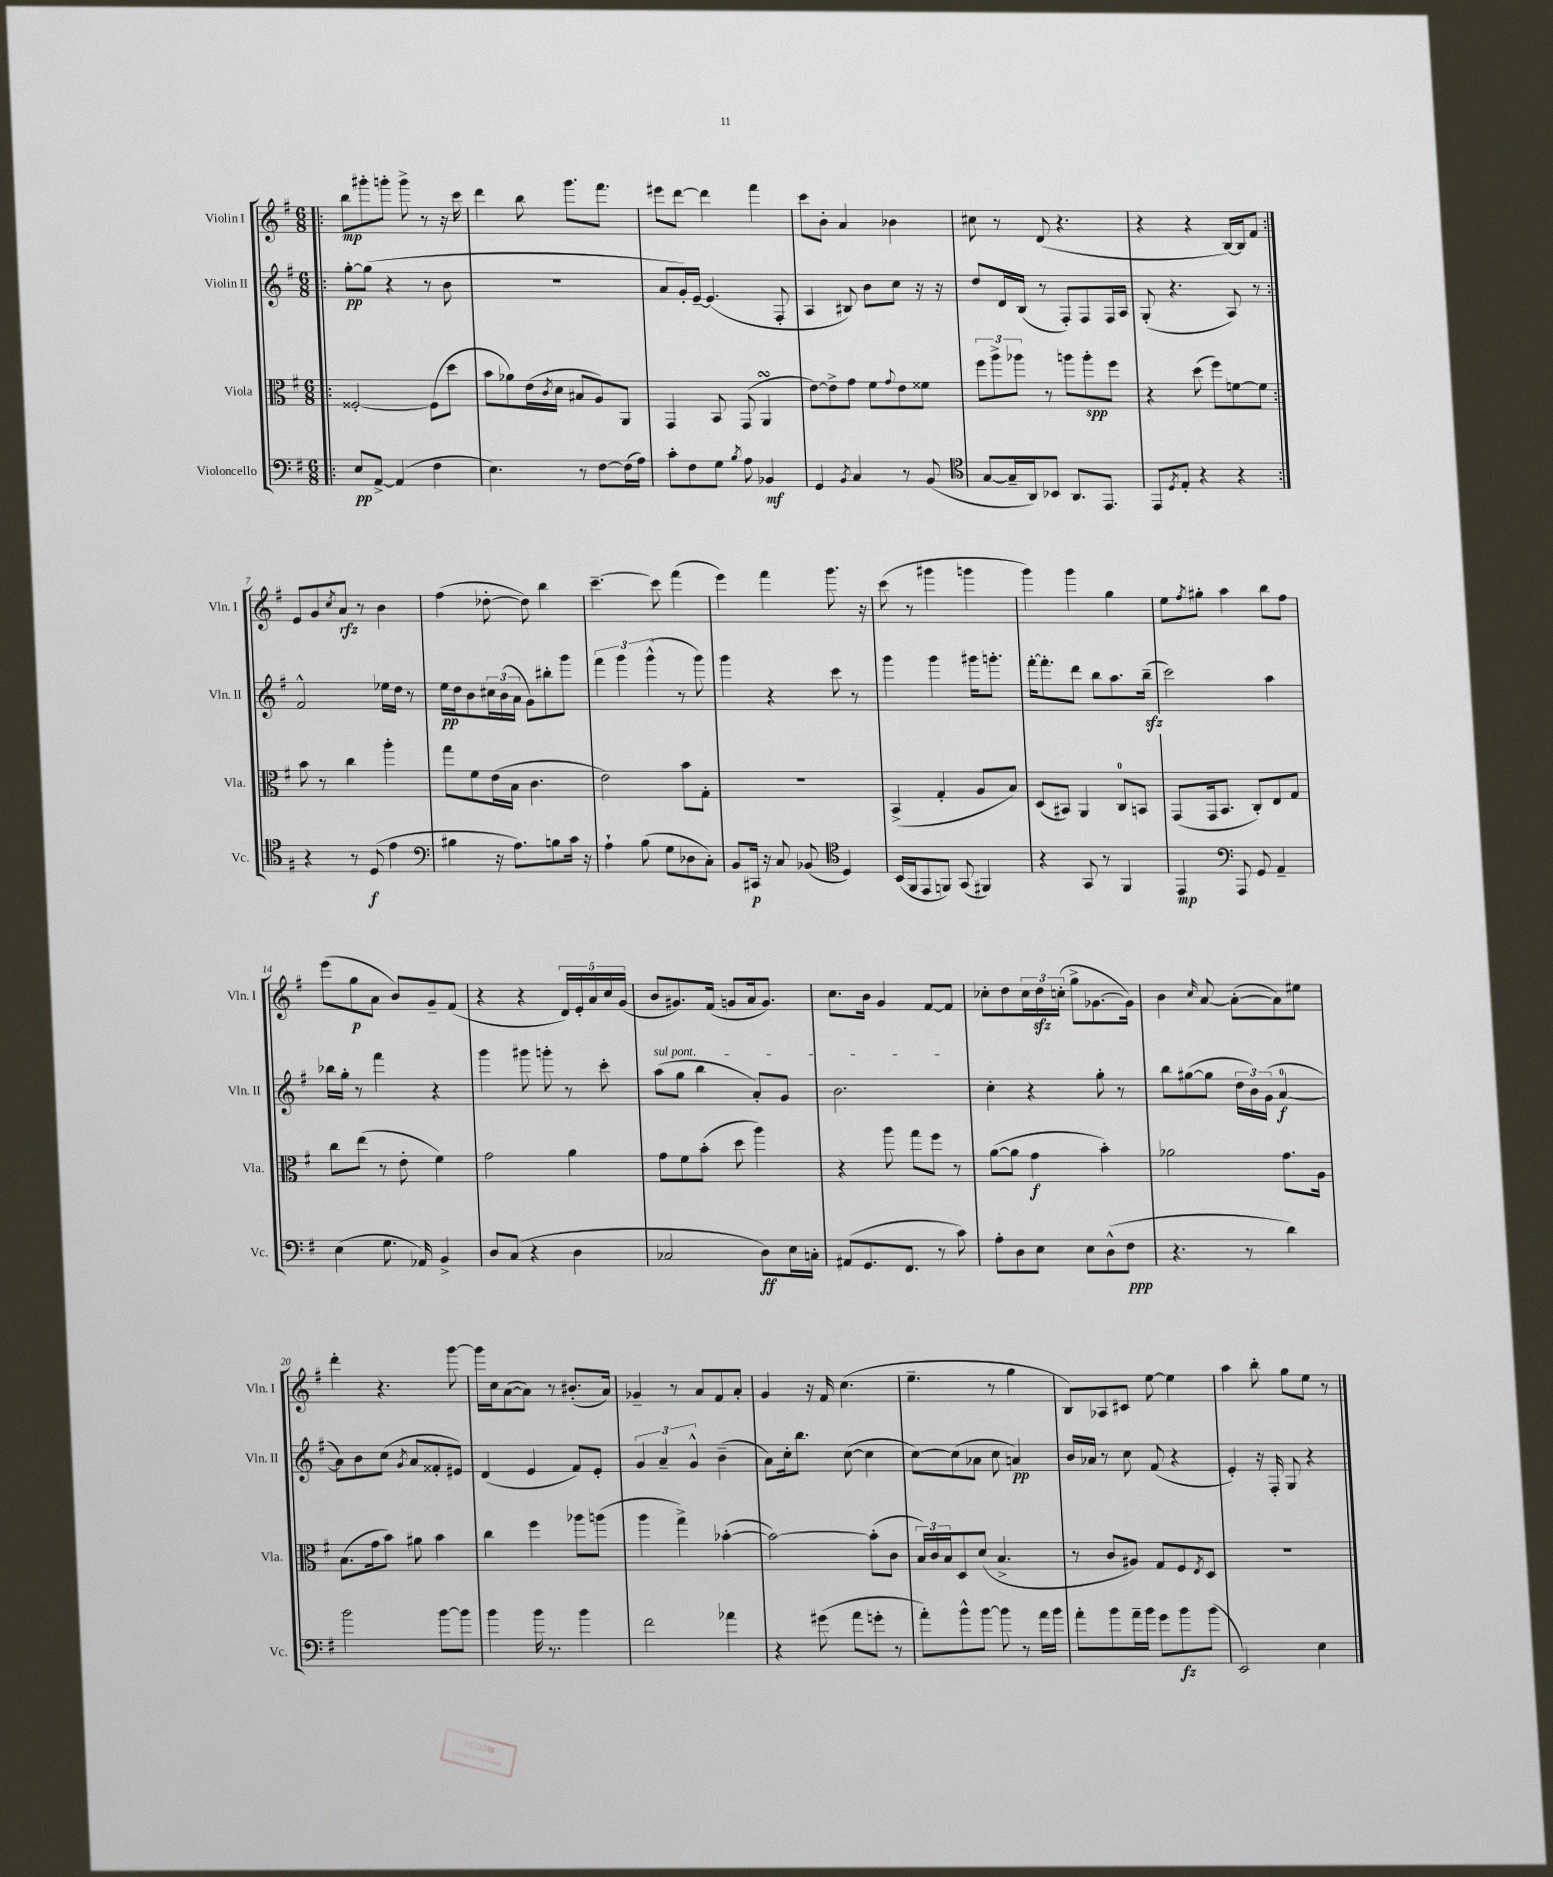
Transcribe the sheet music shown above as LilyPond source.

<<
\new StaffGroup <<
\new Staff = "s0" \with { instrumentName = "Violin I" shortInstrumentName = "Vln. I" } {
    \clef treble \key g \major \numericTimeSignature \time 6/8
    \repeat volta 2 { \bar ".|:" b''8\mp gis'''8-. g'''8-. g'''8-> r8 r16 c'''16 |
    d'''4 b''8 g'''8. fis'''8. |
    eis'''8 d'''8~ d'''4 fis'''4 |
    c'''8 b'8-. a'4 bes'4 |
    cis''8 r8 d'8( r4. |
    r4 r4 b16~) b16 fis'8 | }
    e'8 g'8 \acciaccatura { c''8 } a'8\rfz r8 b'4 |
    fis''4( des''8~-. des''8) b''4 |
    c'''4.~-- c'''8 fis'''4( |
    e'''4) fis'''4 g'''8. r16 |
    c'''8( r8 gis'''4 g'''4 |
    g'''4) g'''4 g''4 |
    e''8 \acciaccatura { fis''8 } gis''8-. a''4 b''8 fis''8 |
    e'''8( g''8\p a'8 b'8) g'8-- fis'8( |
    r4 r4 \tuplet 5/4 { d'16) e'16-. a'16 c''16 g'16( } |
    b'8 gis'8.) fis'16( g'8 a'16 g'8.) |
    c''8. b'16 g'4 fis'8~ fis'8 |
    ces''8-. d''8 \tuplet 3/2 { ces''16 d''16\sfz c''16-.( } g''8-> ges'8.~ ges'16) |
    b'4 \grace { c''16 } a'8~ a'8~-.( a'8) eis''8 |
    d'''4-. r4. g'''8~ |
    g'''16 c''16 a'8~( a'8) r8 bis'8.-.( a'16) |
    ges'4-- r8 a'8 fis'8 a'8-. |
    g'4 r16 fis'16 c''4.( |
    e''4.-- r8 g''4 |
    b8) aes8 cis'8 e''8~ e''4 |
    a''4 b''8-. g''8 e''8 r8 \bar "|." |
}
\new Staff = "s1" \with { instrumentName = "Violin II" shortInstrumentName = "Vln. II" } {
    \clef treble \key g \major \numericTimeSignature \time 6/8
    \repeat volta 2 { \bar ".|:" g''8~-.\pp g''8( r4 r8 b'8 |
    R2. |
    a'8 g'16-.) e'16~-- e'4.( fis8-. |
    a4 bis8) b'8 c''8 r16 r16 |
    d''8 d'16 b16( r8 fis8-.) fis8 fis16 a16 |
    g8-.( r4. a8) r8 | }
    fis'2-^ ees''16 d''16 r8 |
    e''16\pp d''16 b'8 \tuplet 3/2 { cis''16 b'16( a'16 } g'8) bis''8-. g'''8 |
    \tuplet 3/2 { fis'''4 g'''4 g'''4-^( } r8 g'''8) |
    g'''4 r4 c'''8 r8 |
    g'''4 g'''4 gis'''16 g'''8.-. |
    fis'''16~-. fis'''8.-. d'''8 b''8 a''8. b''16--\sfz( |
    c'''2) a''4 |
    bes''16 g''16-. r8 fis'''4 r4 |
    g'''4 gis'''8 g'''8-. r8 c'''8-. |
    \once \override TextSpanner.bound-details.left.text = \markup { \italic "sul pont." } a''8\startTextSpan( g''8 b''4 a'8-.) g'8 |
    b'2.\stopTextSpan |
    c''4-. r4 g''8-. r8 |
    b''8 gis''8~( gis''8 \tuplet 3/2 { d''16 b'16) g'16( } a'4-0~\f |
    a'8) b'8 c''8( \acciaccatura { g'8 } a'8 fisis'8-. eis'8) |
    d'4( e'4 fis'8) e'8-. |
    \tuplet 3/2 { g'4 a'4-- g'4-^ } b'4--( |
    a'8) c''16-. b''8. c''8~( c''4 |
    c''8~) c''8( aes'8 c''8 a'4\pp) |
    b'16 aes'16 r8 c''8 fis'8( r4 |
    e'4-.) r16 fis16-. g8 r4 \bar "|." |
}
\new Staff = "s2" \with { instrumentName = "Viola" shortInstrumentName = "Vla." } {
    \clef alto \key g \major \numericTimeSignature \time 6/8
    \repeat volta 2 { \bar ".|:" fisis2~-. fisis8( d''8 |
    b'8 aes'8) e'16( \acciaccatura { c'8 } d'16 bis8 a8) a,8 |
    g,4 b,8 g,8( a,4\turn |
    e'8~) e'8-> g'8 fis'8 \appoggiatura { g'8 } e'8 fisis'8 |
    \tuplet 3/2 { fis''8 a''8-> aes''8 } r8 a''8 a''8-.\spp fis''8 |
    r4 d''8( fis''8) f'8~ f'8 | }
    b'8 r8 c''4 a''4-. |
    g''8 fis'8 e'16( b16 c'4. |
    e'2) b'8 g8-. |
    R2. |
    b,4->( g4-. a8 b8) |
    d8( bis,8) a,4 c8-0 b,8 |
    g,8( g,16 b,8. c8-.) e8 g8 |
    c''8 e''8( r8 e'8-. fis'4) |
    g'2 a'4 |
    g'8 fis'8 b'8-.( d''8 a''4) |
    r4 a''8 g''8 fis''8 r8 |
    a'8~( a'8 g'4\f b'4-.) |
    aes'2 g'8. a16 |
    b8.( g'16 b'8) ais'8 b'4 |
    c''4 fis''4 aes''8 a''8( |
    a''4 g''4->) bes'4~-.( |
    bes'2~) bes'8-.( c'8 |
    \tuplet 3/2 { b16) c'16 b16 } d8 d'8( b4.-> |
    r8 c'8 ais8) g8 fis8 \acciaccatura { e8 } d8 |
    R2. \bar "|." |
}
\new Staff = "s3" \with { instrumentName = "Violoncello" shortInstrumentName = "Vc." } {
    \clef bass \key g \major \numericTimeSignature \time 6/8
    \repeat volta 2 { \bar ".|:" e8\pp a,8~-> a,4( fis4 |
    e4.) r8 fis8~ fis16( a16) |
    c'8-. fis8 g8 \acciaccatura { b8 } a8 bes,4\mf |
    g,4 \acciaccatura { b,8 } c4 r8 b,8( |
    \clef tenor g8~ g16-- a,16) bes,8 a,8. e,8. |
    e,8 \acciaccatura { d8 } e8-. r4 r4 | }
    r4 r8 d8\f( e'4 |
    \clef bass bis4 r16 a8.) b8 c'16 r16 |
    a4-! b8( g8 des8 c8-.) |
    b,8 cis,16\p r16 c8 bes,8( \clef tenor d4) |
    b,16( fis,16 e,8 f,8) g,8( fis,4) |
    r4 g,8 r8 fis,4 |
    e,4\mp \clef bass a,,8 g,8 a,4-- |
    e4( g8. aes,16) b,4-> |
    d8 c8( r4 d4 |
    ces2 d8\ff) e16 c16-. |
    ais,8( g,8. fis,8. r8 c'8) |
    a8-. d8 e8 e8 d8-^( fis8\ppp |
    r4. r8 d'4) |
    b'2 b'8~ b'8 |
    b'4 b'16 r8. b'4 |
    fis'2 aes'4 |
    r4 gis'8( a'8 g'8-. r8 |
    a'8-.) b'8-^ b'8~ b'8 r8 a'16 b'16 |
    a'8-. b'8 a'16-- b'16 g'8 b'8\fz b'8( |
    e,2) e4 \bar "|." |
}
>>
>>
